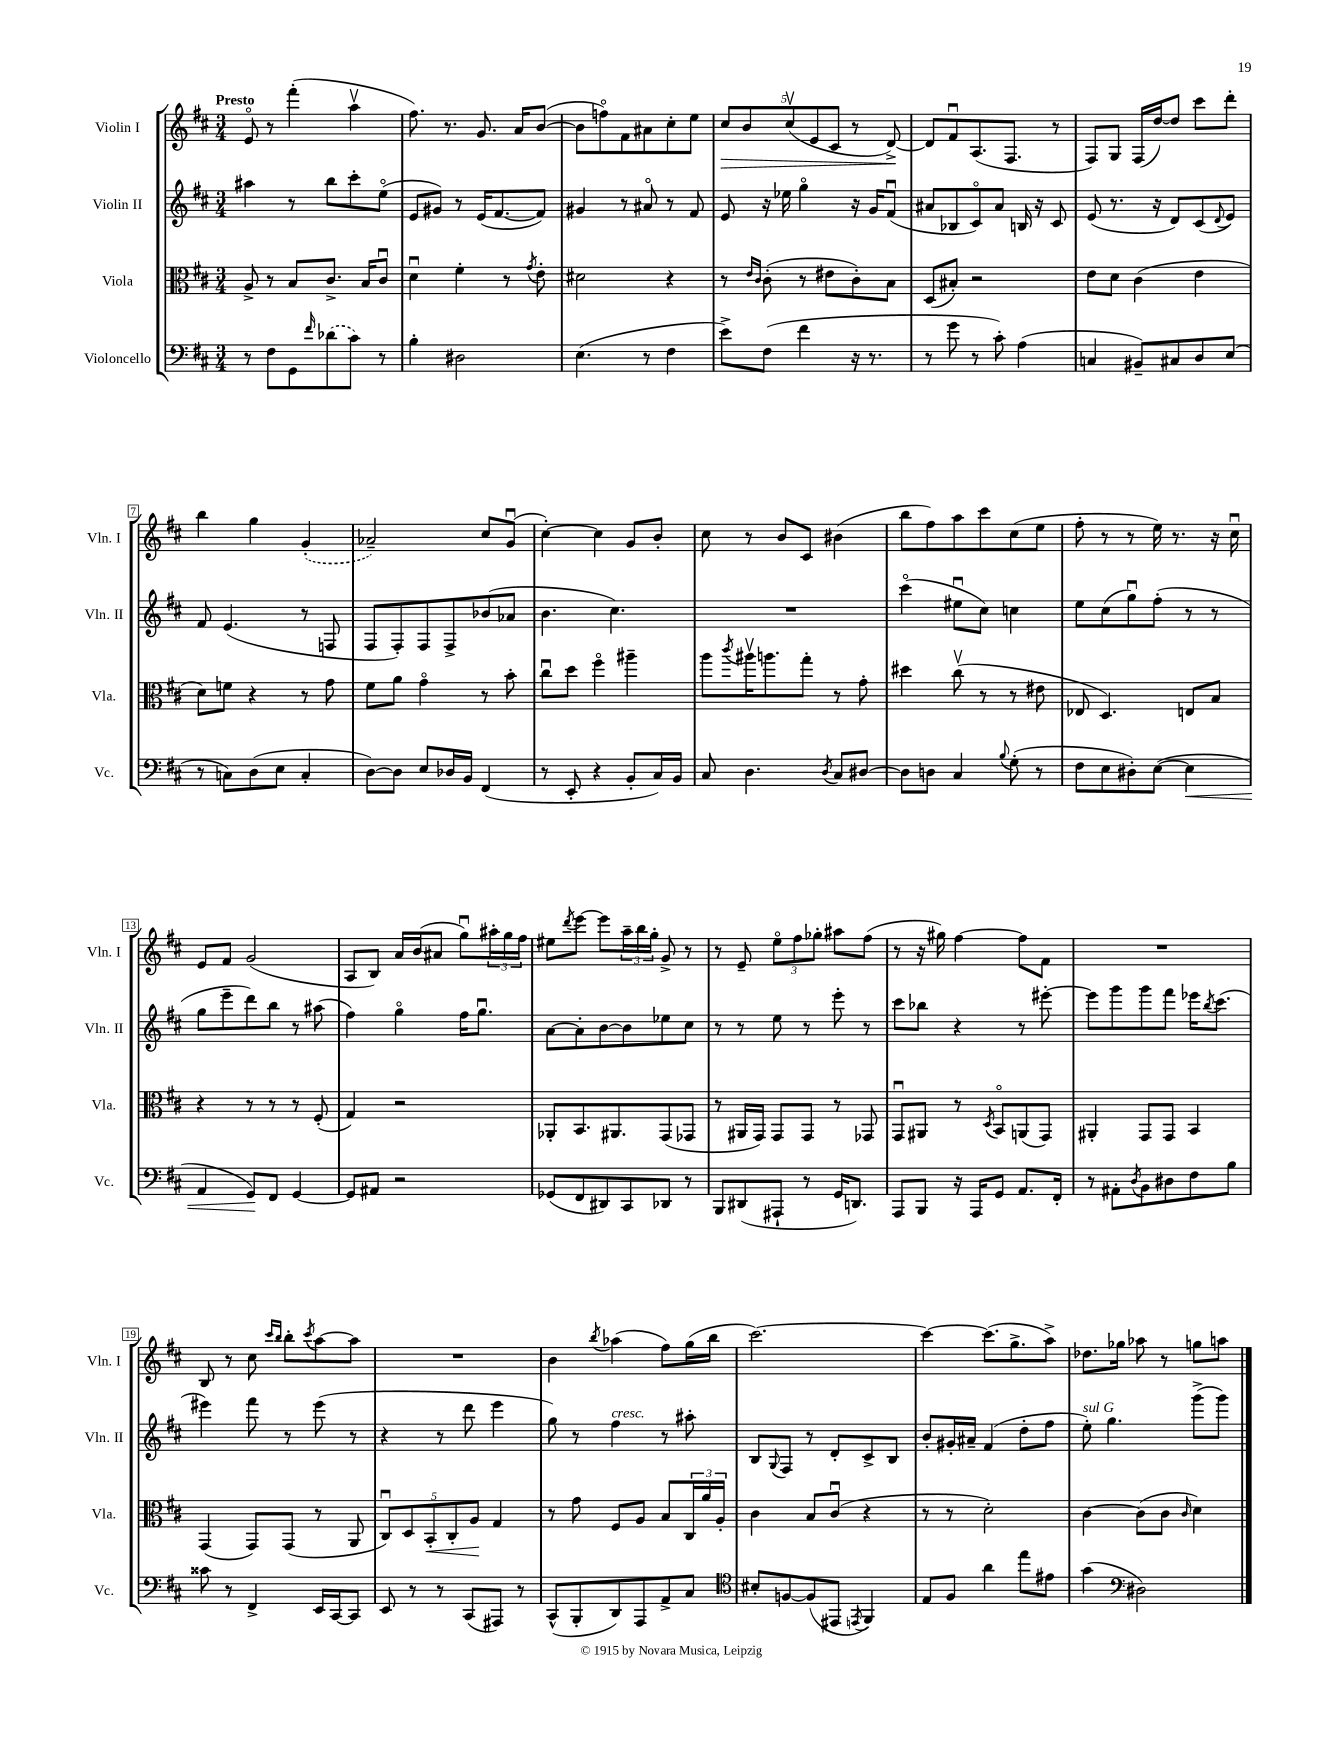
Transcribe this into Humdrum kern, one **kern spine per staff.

**kern	**kern	**kern	**kern
*staff4	*staff3	*staff2	*staff1
*clefF4	*clefC3	*clefG2	*clefG2
*k[f#c#]	*k[f#c#]	*k[f#c#]	*k[f#c#]
*M3/4	*M3/4	*M3/4	*M3/4
8r	8A^	4aa#	8eo
8F#	8r	.	8r
8GG	8B	8r	(4fff#'
16qqf#	.	.	.
(8d-	8.c#^	8bb	.
8c#)	.	8ccc#'	4aav
.	16B	.	.
8r	8c#u	(8eeo	.
=	=	=	=
4B'	4du	8e	8.ff#)
.	.	8g#)	.
.	.	.	8.r
2D#	4f#'	8r	.
.	.	(16e	8.g
.	.	[8.f#	.
.	8r	.	.
.	.	.	16a
.	8qg	.	.
.	8e'	8f#])	([8b
=	=	=	=
(4.E	2d#	4g#	8b]
.	.	.	8ffo)
.	.	8r	8f#
8r	.	8a#o	8a#
4F#	4r	8r	8cc#'
.	.	8f#	8ee
=	=	=	=
8e^)	8r	8e	10cc#
.	.	.	10b
.	16qqe	.	.
.	16qqc#	.	.
(8F#	(8c#'	16r	.
.	.	16ee-	.
.	.	.	(10cc#v
4f#	8r	4ggo	.
.	.	.	10e
.	8e#	.	.
.	.	.	10c#
16r	8c#')	16r	8r
8.r	.	16g	.
.	8B	(8f#u	[8d^)
=	=	=	=
8r	(8D	8a#	8d]
8g	8B#')	8B-	8f#u
8r	2r	8c#o)	(8.A
8c#')	.	8a#	.
.	.	.	8.F#
(4A	.	16B	.
.	.	16r	.
.	.	8c#	8r
=	=	=	=
4C	8e	(8e	8F#)
.	8d	8.r	8G
8BB#~)	(4c#	.	(16F#
.	.	16r	[16dd)
8C#	.	8d)	8dd]
8D	4e	(8c#	8ccc#
.	.	8qqd	.
(8E	.	8e)	8ddd'
=	=	=	=
8r	8d)	8f#	4bb
8C)	8f	(4.e	.
(8D	4r	.	4gg
8E	.	.	.
4C'	8r	8r	(4g'
.	8g	8F	.
=	=	=	=
[8D)	8f#	8F#	2a-~)
8D]	8a	8F#')	.
8E	4go	8F#	.
16D-	.	8F#^	.
16BB	.	.	.
(4FF#	8r	(8b-	8cc#
.	8b'	8a-	(8gu
=	=	=	=
8r	8cc#u	4.b	[4cc#')
8EE'	8dd	.	.
4r	4ff#o	.	4cc#]
.	.	4.cc#)	.
8BB'	4aa#~	.	8g
16C#)	.	.	8b'
16BB	.	.	.
=	=	=	=
8C#	8aa	2.r	8cc#
.	8qccc#	.	.
4.D	16aa#v	.	8r
.	8.aa	.	.
.	.	.	8b
.	8gg'	.	8c#
8qD	.	.	.
8C#	8r	.	(4b#
[8D#	8g'	.	.
=	=	=	=
8D#]	4dd#	(4ccc#o	8bb
8D	.	.	8ff#)
4C#	(8cc#v	8ee#u	8aa
.	8r	8cc#)	8ccc#
8qqB	.	.	.
(8G'	8r	4cc	(8cc#
8r	8e#	.	8ee
=	=	=	=
8F#	8E-	8ee	8ff#'
8E	4.D)	(8cc#	8r
8D#')	.	8ggu)	8r
([8E	.	(8ff#'	16ee)
.	.	.	8.r
4E]	8E	8r	.
.	8B	8r	16r
.	.	.	16cc#u
=	=	=	=
4AA	4r	8gg	8e
.	.	8eee~	8f#
8GG)	8r	8ddd)	(2g
8FF#	8r	8bb	.
[4GG	8r	8r	.
.	(8F#'	(8aa#	.
=	=	=	=
8GG]	4G)	4ff#)	8A
8AA#	.	.	8B)
2r	2r	4ggo	16a
.	.	.	(16b
.	.	.	8a#
.	.	16ff#	8ggu)
.	.	8.ggu	.
.	.	.	24aa#'
.	.	.	24gg
.	.	.	24ff#
=	=	=	=
(8GG-	8AA-'	[8a	8ee#
.	.	.	8qddd
8FF#	8.BB	8a']	[8eee
8DD#)	.	[8b	8eee]
.	8.AA#	.	.
8CC#	.	8b]	24aa~
.	.	.	24bb
.	.	.	24gg'
8DD-	(8GG	8ee-	8g^
8r	8GG-	8cc#	8r
=	=	=	=
8BBB	8r	8r	8r
(8DD#	16AA#	8r	8e~
.	16GG)	.	.
8AAA#`	8GG	8ee	12eeo
.	.	.	12ff#
8r	8GG	8r	.
.	.	.	12gg-'
16GG	8r	8eee'	8aa#
8.DD)	.	.	.
.	8GG-	8r	(8ff#
=	=	=	=
8AAA	8GGu	8ccc#	8r
8BBB	8AA#	8bb-	16r
.	.	.	16gg#)
16r	8r	4r	[4ff#
16AAA	.	.	.
.	8qD	.	.
8GG	8BBo	.	.
8.AA	(8AA	8r	8ff#]
.	8GG)	[8eee#'	8f#
16FF#'	.	.	.
=	=	=	=
8r	4AA#'	8eee#]	2.r
8AA#'	.	8ggg	.
8qD	.	.	.
8BB	8GG	8ggg	.
8D#	8GG	8fff#	.
8F#	4BB	16eee-	.
.	.	8qbb	.
.	.	(8.ccc#	.
8B	.	.	.
=	=	=	=
8c##	(4GG	4eee#)	8B
8r	.	.	8r
4FF#^	8GG)	8fff#	8cc#
.	.	.	16qqccc#
.	.	.	16qqbb
.	(8GG	8r	8bb'
.	.	.	8qccc#
16EE	8r	(8eee#	[8aa
[16CC#	.	.	.
8CC#]	8AA	8r	8aa]
=	=	=	=
8EE	10C#u)	4r	2.r
.	10D	.	.
8r	.	.	.
.	10BB'	.	.
8r	.	8r	.
.	10C#'	.	.
(8CC#	.	8ddd	.
.	10A	.	.
8AAA#)	4G	4eee	.
8r	.	.	.
=	=	=	=
(8CC#^^	8r	8gg)	4b
8BBB'	8g	8r	.
.	.	.	8qbb
8DD)	8F#	4ff#	(4aa-
8AAA	8A	.	.
8AA^	8B	8r	8ff#)
8C#	24C#	8aa#'	(16gg
.	24a	.	.
.	.	.	16bb
.	24A'	.	.
=	=	=	=
*clefC4	*	*	*
8B#'	4c#	8B	[2.ccc#)
.	.	8qqG	.
[8F	.	8F#	.
(8F]	8B	8r	.
8EE#	(8c#u	8d'	.
8qEE	.	.	.
4FF#)	4r	8c#^	.
.	.	8B	.
=	=	=	=
8E	8r	8b'	4ccc#_
8F#	8r	16g#'	.
.	.	16a#~	.
4a	2d')	(4f#	(8.ccc#]
.	.	.	8.gg^
8ee	.	8dd'	.
8e#	.	8ff#	8aa^)
=	=	=	=
(4g	[4c#	8ee')	8.dd-
.	.	4.gg	.
.	.	.	16gg-
*clefF4	*	*	*
2D#)	(8c#]	.	8aa-
.	8c#	.	8r
.	16qqc#	.	.
.	4d)	(8ggg^	8gg
.	.	8ggg)	8aa
==	==	==	==
*-	*-	*-	*-
